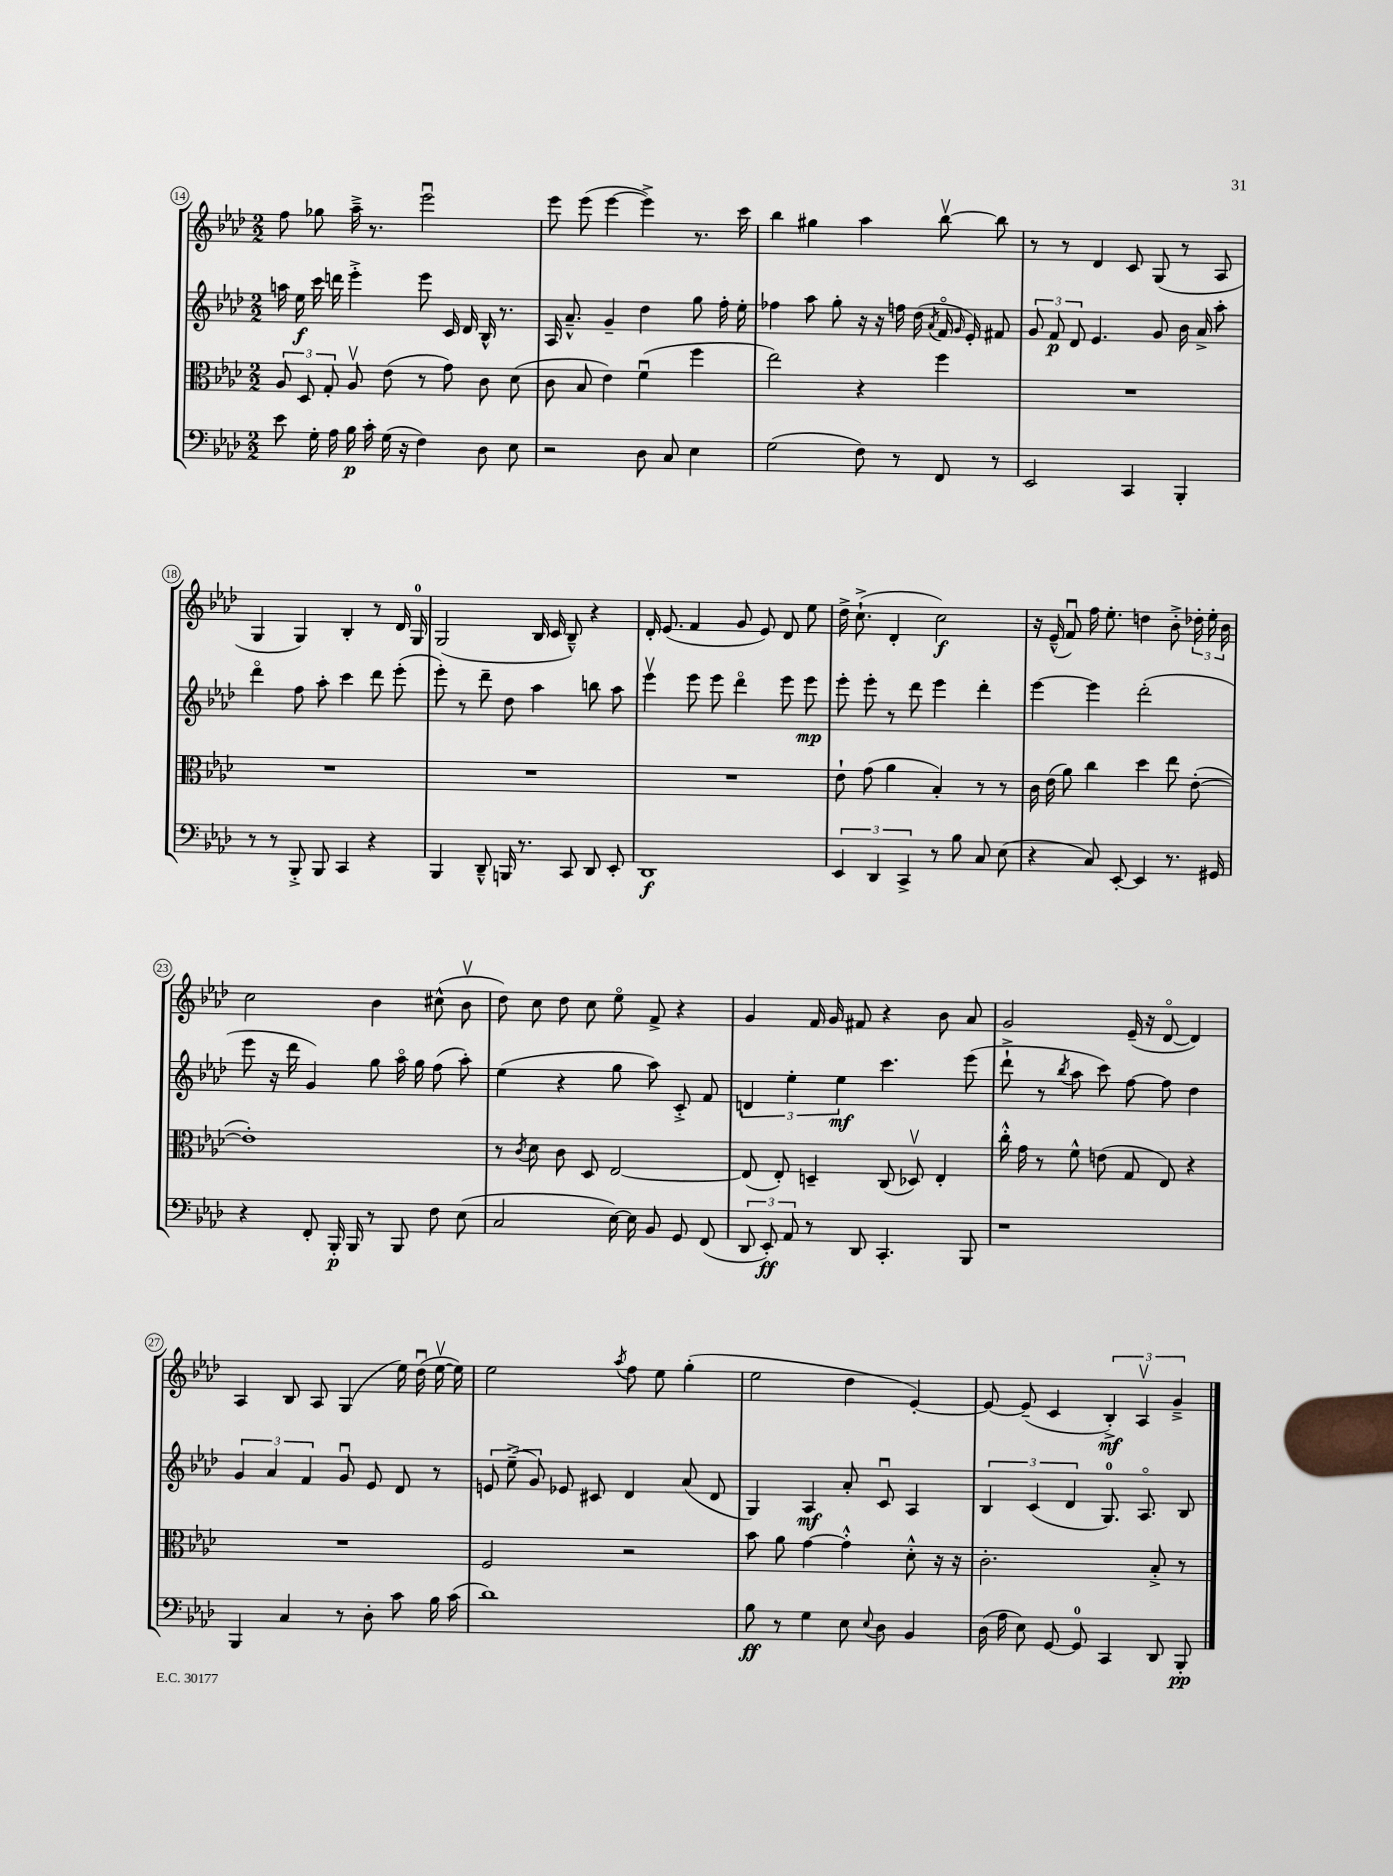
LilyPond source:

<<
\new StaffGroup <<
\new Staff = "s0" {
    \clef treble \key aes \major \numericTimeSignature \time 2/2
    \autoBeamOff f''8 ges''8 aes''16---> r8. ees'''2\downbow |
    ees'''8 ees'''8( ees'''4~ ees'''4->) r8. c'''16 |
    bes''4 gis''4 aes''4 bes''8~\upbow bes''8 |
    r8 r8 des'4 c'8 g8( r8 aes8 |
    g4 g4) bes4-. r8 des'16 g16-0 |
    g2( bes16 c'16 bes8---^) r4 |
    des'16-. ees'8.( f'4 g'8 ees'8) des'8 ees''8 |
    des''16-> c''8.-!->( des'4-. c''2\f) |
    r16 ees'16---^( f'8\downbow) f''16 ees''8.-. d''4 bes'8-.-> \tuplet 3/2 { des''16-. ees''16-. bes'16 } |
    c''2 bes'4 cis''8-^( bes'8\upbow |
    des''8) c''8 des''8 c''8 ees''8\flageolet f'8-> r4 |
    g'4 f'16 g'16 fis'8 r4 bes'8 aes'8 |
    g'2 ees'16--( r16 des'8~\flageolet des'4) |
    aes4 bes8 aes8 g4( ees''16) des''16\downbow( ees''16~\upbow ees''16) |
    ees''2 \acciaccatura { aes''8 } f''8 ees''8 g''4-.( |
    ees''2 des''4 ees'4~-.) |
    ees'8~ ees'8--( c'4 \tuplet 3/2 { bes4-.->\mf) aes4\upbow g'4---> } \bar "|." |
}
\new Staff = "s1" {
    \clef treble \key aes \major \numericTimeSignature \time 2/2
    \autoBeamOff a''16 ees''16\f c'''16 d'''16 ees'''4-.-> ees'''8 c'16 des'16 bes16-^ r8. |
    aes16 aes'8.---^ g'4-- des''4 g''8 f''16-. ees''16-. |
    fes''4 aes''8 g''8-. r16 r16 f''16 des''16( \acciaccatura { aes'8 } f'16\flageolet \grace { g'16 } ees'16-.) fis'8 |
    \tuplet 3/2 { g'8 f'8\p des'8 } ees'4. g'8 bes'16 aes'16-> aes''8-. |
    des'''4\flageolet f''8 aes''8-. c'''4 des'''8 ees'''8-.( |
    ees'''8-.) r8 des'''8-- des''8 aes''4 b''8 aes''8 |
    ees'''4\upbow ees'''8 ees'''8 des'''4\flageolet ees'''8 ees'''8\mp |
    ees'''8-. ees'''8-. r8 des'''8 ees'''4 des'''4-. |
    ees'''4~ ees'''4 des'''2-.( |
    ees'''8 r16 des'''16 g'4) g''8 aes''16\flageolet g''16 f''8( aes''8-.) |
    ees''4( r4 g''8 aes''8) c'8-.-> f'8 |
    \tuplet 3/2 { d'4 ees''4-. ees''4\mf } c'''4. ees'''8( |
    des'''8-!-> r8 \acciaccatura { bes''8 } aes''8 c'''8) f''8~ f''8 des''4 |
    \tuplet 3/2 { g'4 aes'4 f'4 } g'8\downbow ees'8 des'8 r8 |
    \tuplet 3/2 { e'8 ees''8--->( g'8) } ees'8 cis'8 des'4 aes'8( des'8 |
    g4) aes4\mf aes'8-. c'8\downbow aes4 |
    \tuplet 3/2 { bes4 c'4( des'4 } g8.-0) aes8.\flageolet bes8 \bar "|." |
}
\new Staff = "s2" {
    \clef alto \key aes \major \numericTimeSignature \time 2/2
    \autoBeamOff \tuplet 3/2 { aes8 des8 g8-. } aes8\upbow ees'8( r8 g'8) c'8 des'8( |
    c'8 bes8 ees'4) f'4\downbow( f''4 |
    ees''2) r4 f''4 |
    R1 |
    R1 |
    R1 |
    R1 |
    ees'8-! g'8( aes'4 bes4-.) r8 r8 |
    c'16 ees'16( aes'8) c''4 des''4 ees''8 ees'8~-.( |
    ees'1-.) |
    r8 \acciaccatura { c'8 } des'8 c'8 des8 ees2~ |
    ees8( ees8-.) d4-- c8( des8\upbow) ees4-. |
    c''16-.-^ g'16 r8 f'8-^ e'8( g8 ees8) r4 |
    R1 |
    f2 r2 |
    bes'8 aes'8 g'4~ g'4-.-^ des'8-.-^ r16 r16 |
    c'2.-. bes8-.-> r8 \bar "|." |
}
\new Staff = "s3" {
    \clef bass \key aes \major \numericTimeSignature \time 2/2
    \autoBeamOff ees'8 g16-. aes16 bes16\p c'16-. g16( r16 f4) des8 ees8 |
    r2 des8 c8 ees4 |
    g2( f8) r8 f,8 r8 |
    ees,2 c,4 bes,,4-. |
    r8 r8 bes,,8-.-> bes,,8 c,4 r4 |
    bes,,4 des,8---^ b,,16 r8. c,8 des,8 ees,8-. |
    des,1\f |
    \tuplet 3/2 { ees,4 des,4 c,4-> } r8 bes8 c8 ees8( |
    r4 c8) ees,8~-. ees,4 r8. gis,16 |
    r4 f,8-. bes,,16-.\p bes,,16 r8 bes,,8 f8 ees8( |
    c2 ees16~) ees16 bes,8 g,8 f,8( |
    \tuplet 3/2 { des,8 ees,8-.\ff) aes,8 } r8 des,8 c,4.-. bes,,8 |
    r1 |
    bes,,4 c4 r8 des8-. c'8 bes16 c'16( |
    des'1) |
    bes8\ff r8 g4 ees8 \appoggiatura { ees8 } des8 bes,4 |
    des16( aes16 ees8) g,8~ g,8-0 c,4 des,8 bes,,8-.\pp \bar "|." |
}
>>
>>
\layout { \context { \Score currentBarNumber = #14 \override BarNumber.stencil = #(make-stencil-circler 0.1 0.3 ly:text-interface::print) } }
